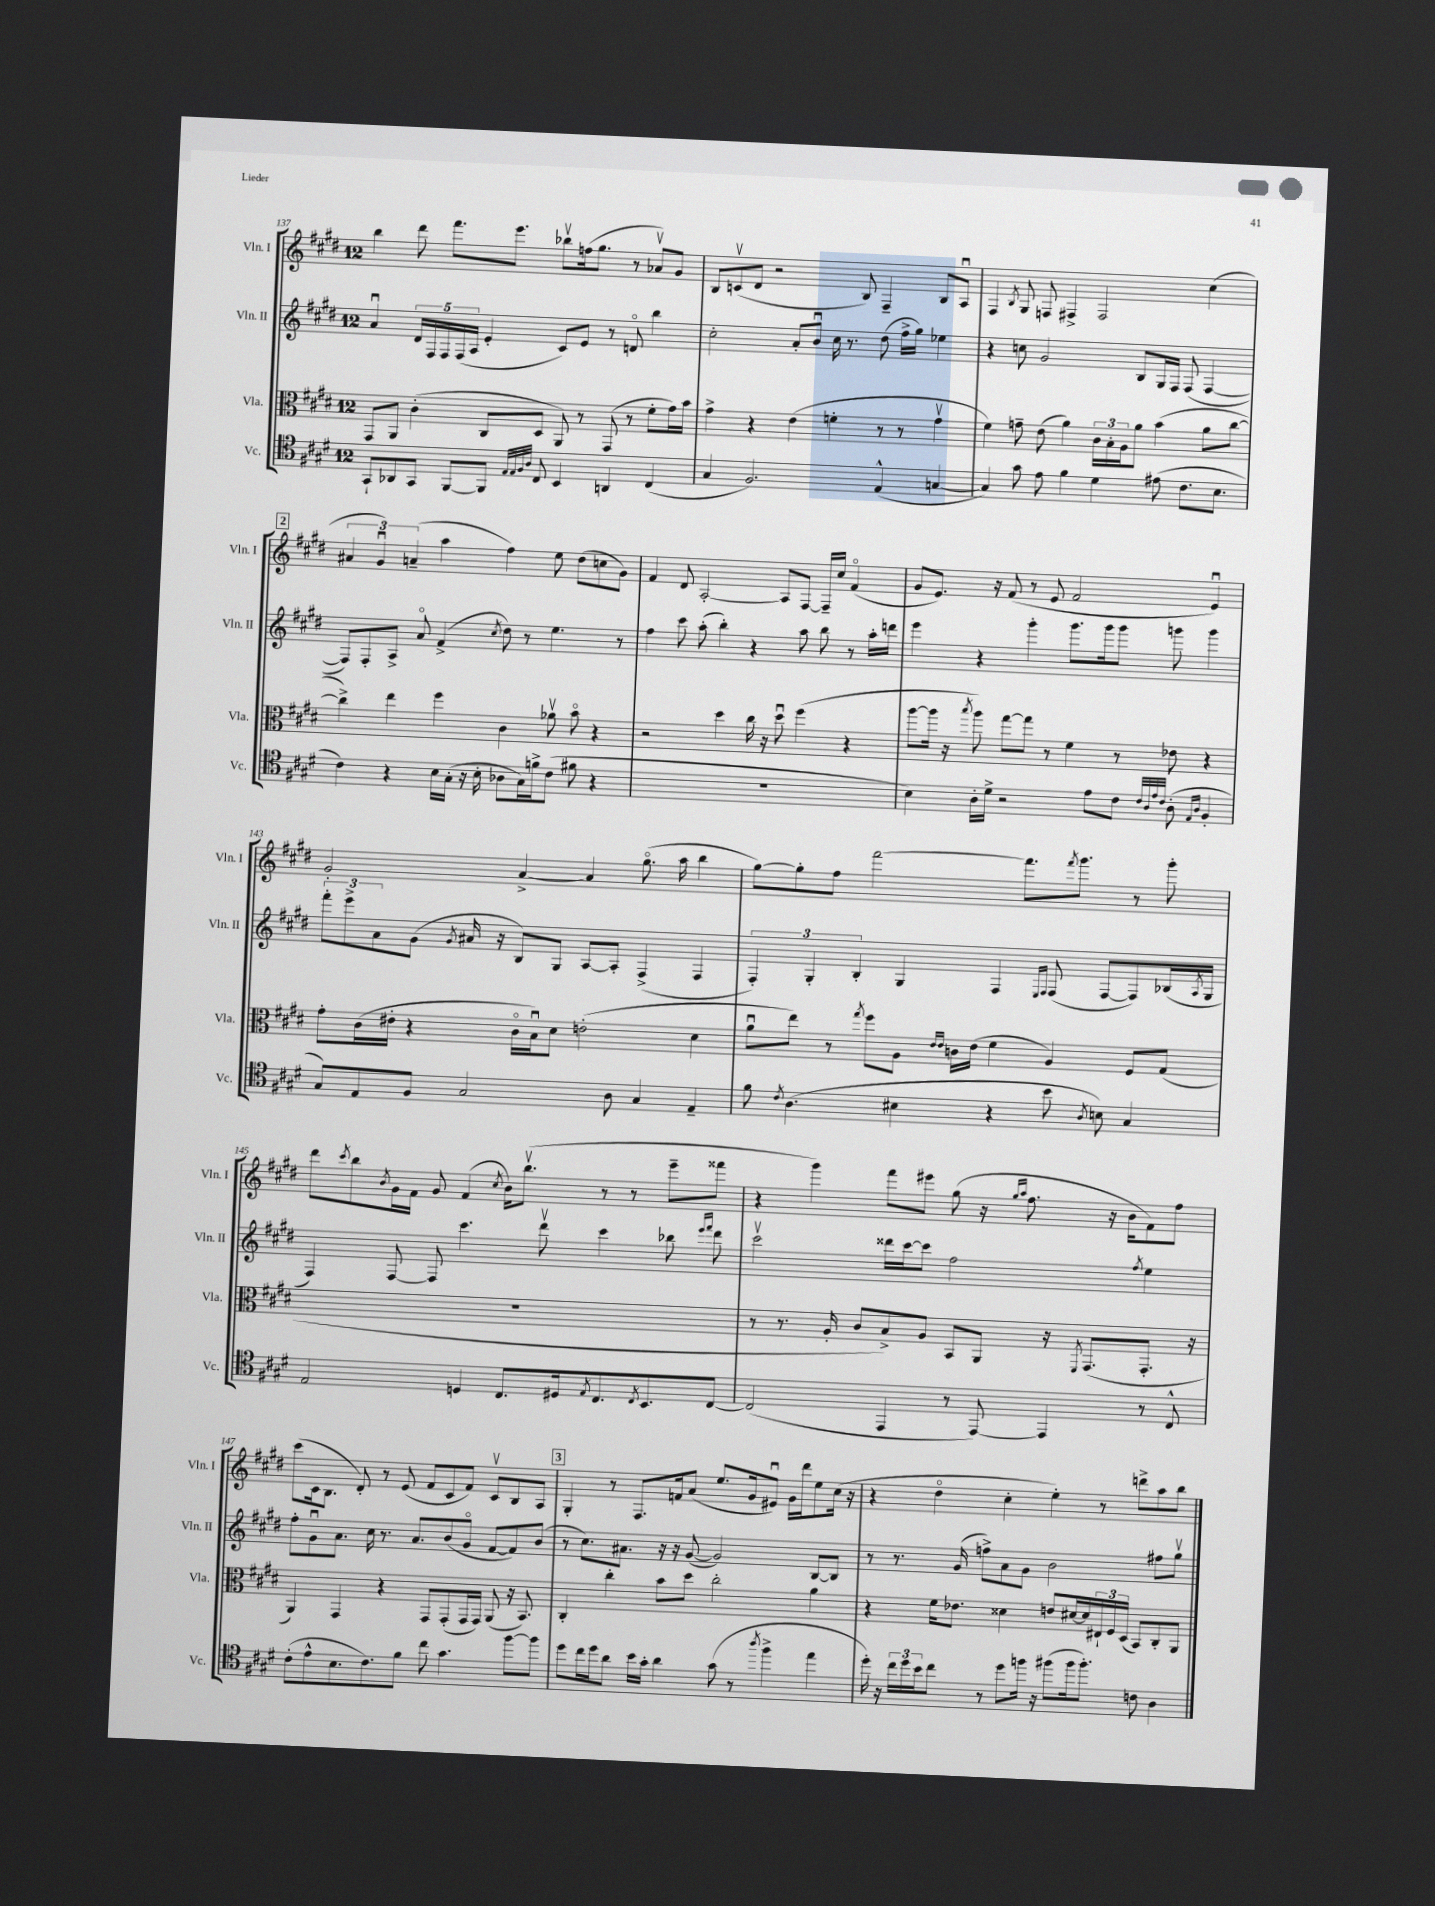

**kern	**kern	**kern	**kern
*staff4	*staff3	*staff2	*staff1
*clefC4	*clefC3	*clefG2	*clefG2
*k[f#c#g#d#]	*k[f#c#g#d#]	*k[f#c#g#d#]	*k[f#c#g#d#]
*M12/8	*M12/8	*M12/8	*M12/8
8GG#`	8GG#	4au	4bb
8AA-	8AA	.	.
8GG#	(4c#'	20d#	8ddd#
.	.	20F#	.
.	.	20F#	.
[8FF#	.	.	8.fff#
.	.	(20F#	.
.	.	20A	.
8FF#]	8C#	4e'	.
.	.	.	8.eee
32qqE	.	.	.
32qqE	.	.	.
32qqF#	.	.	.
32qqA	.	.	.
8C#	8D#	.	.
4BB	8AA)	8c#)	8bb-v
.	8r	8e	(16ff
.	.	.	8.gg#
4AA	(8GG#	8r	.
.	8r	8do	8r
(4C#	8f#'	4bb	8a-v)
.	16g#)	.	8g#
.	16b	.	.
=	=	=	=
4G#	4g#^	2cc#'	8B
.	.	.	(8cv
2.F#)	4r	.	8d#
.	.	.	2r
.	(4e	8a'	.
.	.	8bu	.
.	4f'	16cc#	.
.	.	8.r	.
.	.	.	8B)
(4E^^	8r	(8dd#	4F#~
.	8r	16ff#^	.
.	.	16gg#)	.
[4G	4g#v	4ee-	8B
.	.	.	8Au
=	=	=	=
4G])	4f#)	4r	4F#
.	.	.	8qB
8g#	8g~	8cc	8G#
8e	(8e	2g#	8F
4f#	4a)	.	4F#^
4d#	24c#	.	2F#
.	24B'	.	.
.	24A	.	.
.	8a	8B	.
(8e#	(4b	16G#	.
.	.	16F#	.
8.c#	.	(8F#	.
.	8a	[4F#	(4cc#
8.B	.	.	.
.	[8cc#	.	.
=	=	=	=
4c#)	4cc#^])	8F#])	6a#
.	.	8F#'	.
.	.	.	6g#u)
4r	4ee	8A^	.
.	.	.	(6a~
.	.	8ao	.
16B	4ff#	(4f#^	4aa
(16G#'	.	.	.
16r	.	.	.
16B'	.	.	.
.	.	8qcc#	.
8A-	4c#	8dd#)	4ff#)
16G#)	.	8r	.
16f^	.	.	.
(8c#	8a-v	4.ee	8ee
8f#	8bo	.	(8dd#
4r	4r	.	8cc
.	.	8r	8g#)
=	=	=	=
1.r	2r	4ff#	4f#
.	.	8ccc#	8d#
.	.	(8aa'	[2A'
.	4dd#	4bb')	.
.	16cc#	4r	.
.	16r	.	.
.	8dd#u	.	8A]
.	(4ff#	8aa	[8F#
.	.	8bb	16F#~]
.	.	.	16cc#
.	4r	8r	(4f#o
.	.	16aa'	.
.	.	16ddd	.
=	=	=	=
4B)	[8aa	4eee	8g#
.	16aa]	.	8.e)
.	16r	.	.
.	8qbb	.	.
16A'	8aa)	4r	.
16d#^	.	.	16r
2r	[8gg#	.	(8f#
.	8gg#]	4ggg#'	8r
.	8r	.	8e
.	4f#	8.ggg#	2f#
8e	.	.	.
.	.	16ggg#	.
8c#	8r	8ggg#	.
32qqc#	.	.	.
32qqA	.	.	.
32qqe	.	.	.
32qqc#	.	.	.
(8A'	8e-	8ggg	.
16qqE	.	.	.
16qqA	.	.	.
4F#'	4r	4ggg	4eu)
=	=	=	=
8G#)	8g#'	12fff#'	2g#'
.	.	12eee^	.
8E	(16c#	.	.
.	.	12a	.
.	16e#'	.	.
8F#	4r	(8g#	.
.	.	8qg#	.
2G#	.	16a#	.
.	.	16r	.
.	16c#o	8B)	[4a^
.	16Bu)	.	.
.	8d#	8G#	.
.	(2e'	[8A	4a]
8A	.	8A']	.
4G#	.	(4F#^	(8.gg#o
.	.	.	16aa
4E~	4d#	4F#	4bb
=	=	=	=
8f#	8au	6F#')	[8gg#)
8qc#	.	.	.
(4.A	8ee)	.	8gg#']
.	.	6G#'	.
.	8r	.	8ff#
.	.	6B'	.
.	8qgg#	.	.
.	8ff#	.	[2fff#
4B#	8A	4G#	.
.	16qqe	.	.
.	16qqe	.	.
.	16c	.	.
.	(16e	.	.
4r	4f#	4F#	.
.	.	.	8.fff#]
.	.	16qqE	.
.	.	16qqF#	.
8b	4A)	(8F#	.
.	.	.	8qfff#
.	.	.	8.ggg#
8qA	.	.	.
8B)	.	[8F#	.
4G#	8F#	8F#])	8r
.	(8G#	(16B-	8ggg#'
.	.	8qA	.
.	.	16G#	.
=	=	=	=
2E	1.r	4F#)	8ddd#
.	.	.	8qccc#
.	.	.	8bb
.	.	.	8qb
.	.	[8F#	16g#
.	.	.	16f#
.	.	8F#]	8g#
4D	.	4.ccc#	(4f#
.	.	.	8qcc#
8.C#	.	.	16b)
.	.	.	(8.bbv
.	.	8ddd#v	.
16D#	.	.	.
8qE	.	.	.
8.C#	.	4ccc#	8r
.	.	.	8r
8qC#	.	.	.
8.BB	.	.	.
.	.	8bb-	8eee~
.	.	16qqeee	.
.	.	16qqfff#	.
[8C#	.	8ddd#	8fff##
=	=	=	=
(2C#]	8r	2ccc#v	4r
.	8.r	.	.
.	.	.	4ggg#)
.	16A'	.	.
.	8c#	.	.
4EE	8B^)	16ddd##	8fff#
.	.	[16ccc#	.
.	8A	8ccc#]	8eee#
8r	8BB	2ff#	(8gg#
[8EE)	8AA	.	16r
.	.	.	16qqgg#
.	.	.	16qqaa
.	.	.	8.ff#
4EE]	16r	.	.
.	8qFF#	.	.
.	(8.GG#	.	.
.	.	.	16r
.	.	.	16b
.	.	8qff#	.
8r	8.GG#'	4ee	8f#)
8C#^^	.	.	8ff#
.	16r	.	.
=	=	=	=
(8c#'	4AA)	8ff#'	(8ccc#
8e^^	.	8g#u	16c#
.	.	.	8.B
8.B	4GG#	8.a	.
.	.	.	8d#')
8.c#)	.	16cc#	.
.	4r	8.r	8r
8f#	.	.	(8e
.	.	8.a	.
8cc#	8GG#	.	8f#
4.g#	(8GG#'	(8b	8c#
.	16GG#	8g#o	8f#)
.	16GG#)	.	.
.	(8AA	[8f#	8c#v
[8ff#	16r	8f#])	8B
.	8.BB)	.	.
8ff#]	.	(8b	8A
=	=	=	=
8dd#	4C#'	8r	4G#'
16cc#	.	8.cc#)	.
16dd#	.	.	.
8a	4cc#'	.	8r
.	.	8.a#	.
16b	.	.	8.F#
16g#'	.	.	.
4a	8b	16r	.
.	.	16r	16f
.	8dd#	([8g#	(8a
(8g#	2cc#'	2g#])	8.ee
8r	.	.	.
.	.	.	16g#
8qaa	.	.	.
4ff#^	.	.	8e#u)
.	.	.	16g#
.	.	.	16ddd#
4ee	4a	[8B	8ee
.	.	8B]	(16cc#
.	.	.	16r
=	=	=	=
16dd#')	4r	8r	4r
16r	.	.	.
24cc#	.	8.r	.
24dd#	.	.	.
24b	.	.	.
8cc#	16f#	.	4dd#o
.	8.e-	(16g#	.
8r	.	8ff^)	.
8dd#	4d##	8a	4cc#'
16ff	.	8g#	.
16r	.	.	.
(8ff#	8e	2b	4ee')
16ff#	[16d#	.	.
8.ff#')	16d#]	.	.
.	24E#`	.	8r
.	24F#	.	.
.	(24D#	.	.
8c	8BB)	.	8ddd^
4A	8C#'	8ff#	8aa
.	8AA	8gg#v	8bb
==	==	==	==
*-	*-	*-	*-
